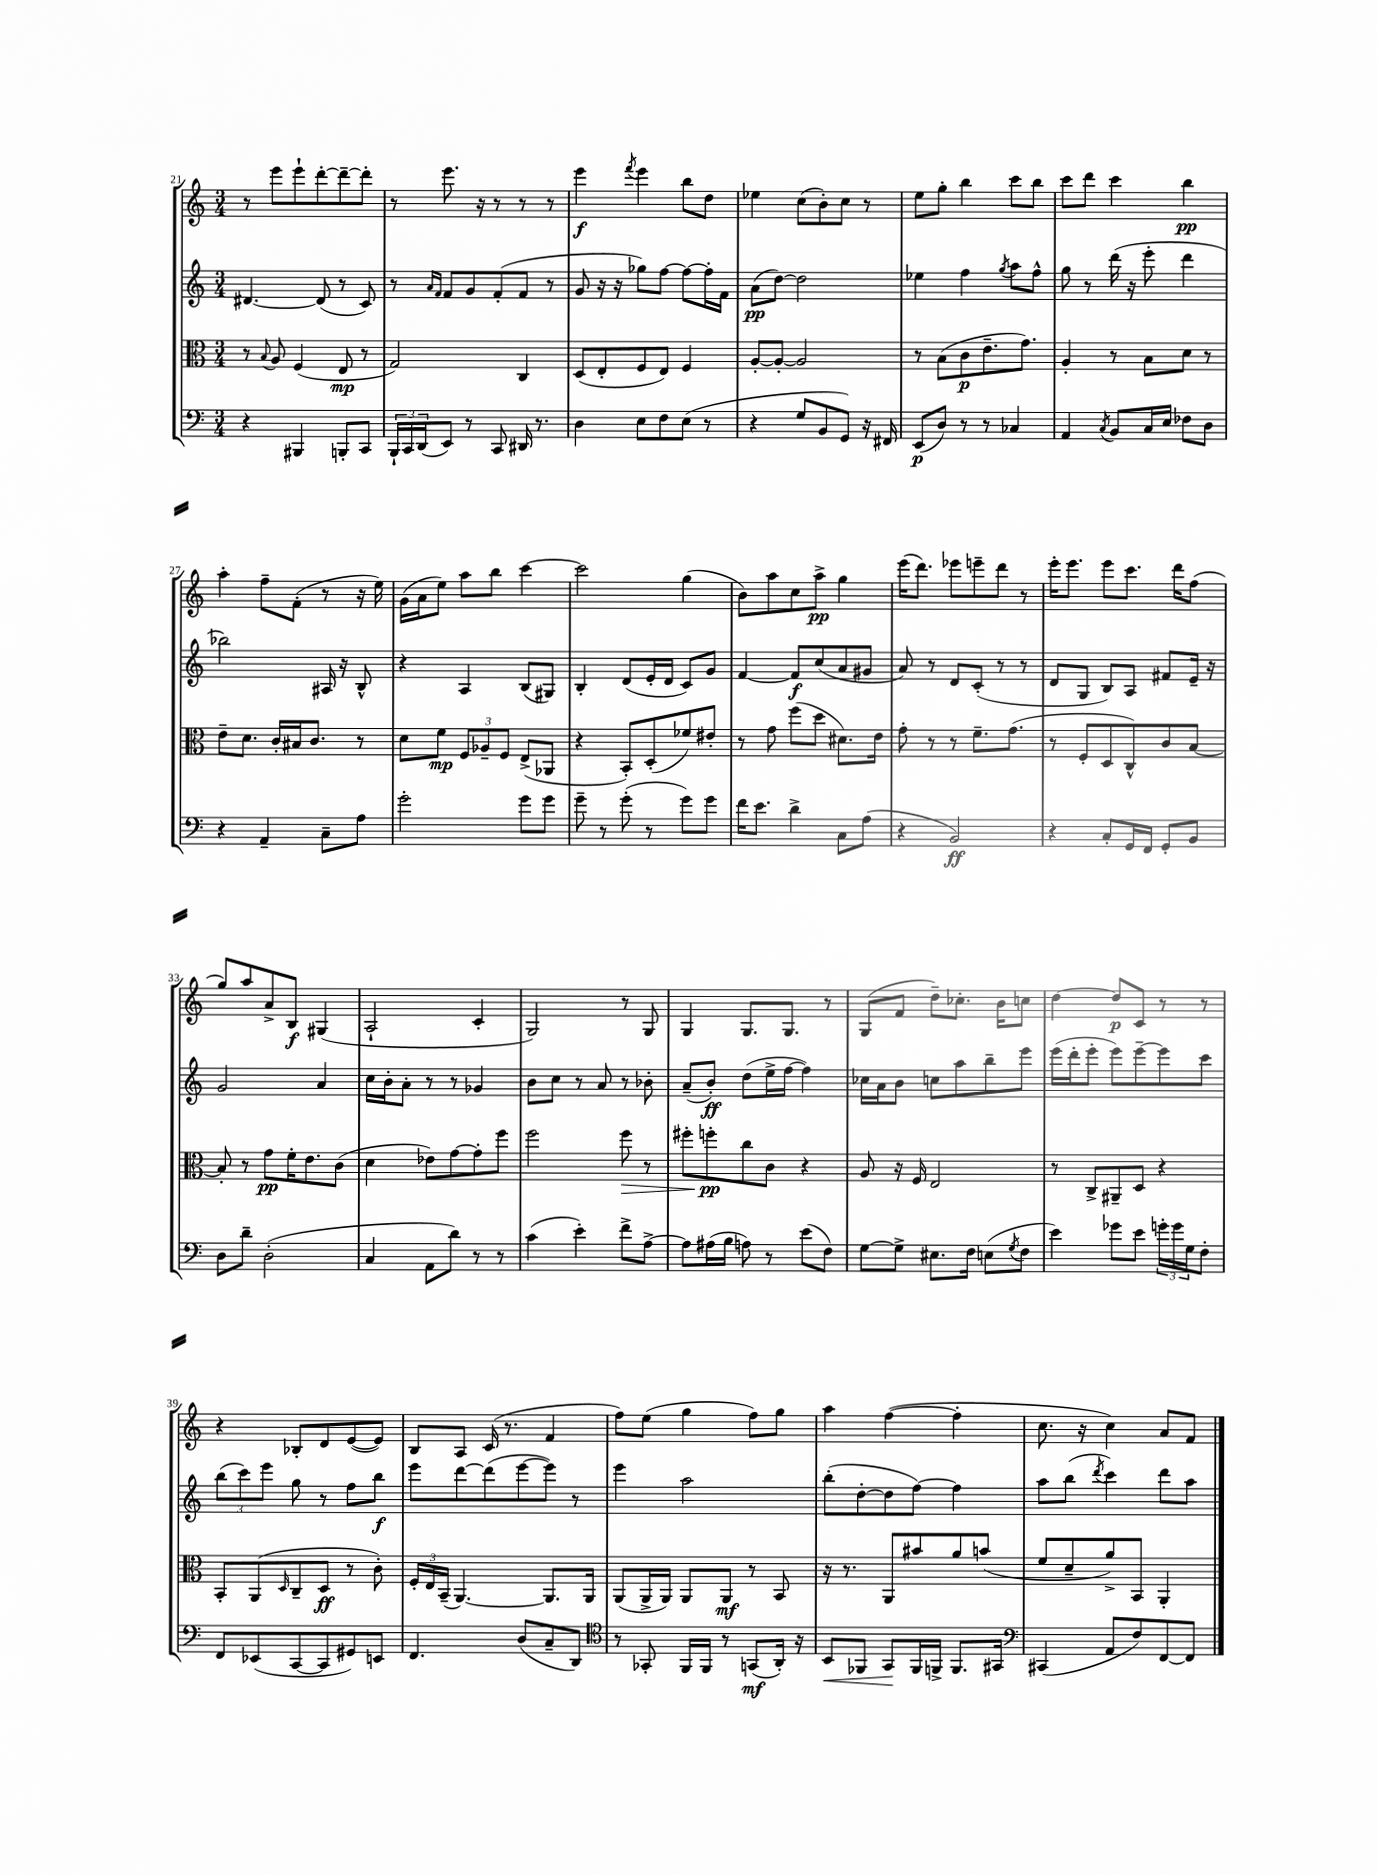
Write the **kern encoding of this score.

**kern	**kern	**kern	**kern
*staff4	*staff3	*staff2	*staff1
*clefF4	*clefC3	*clefG2	*clefG2
*k[]	*k[]	*k[]	*k[]
*M3/4	*M3/4	*M3/4	*M3/4
4r	8r	[4.d#	8r
.	8qqB	.	.
.	8A	.	8eee
4BBB#	(4F	.	8eee`
.	.	(8d#]	[8ddd'
8BBB'	8E	8r	8ddd~_
8CC	8r	8c)	8ddd']
=	=	=	=
24BBB`	2G)	8r	8r
24CC	.	.	.
(24DD	.	.	.
.	.	16qqa	.
.	.	16qqf	.
8EE)	.	8f	8.eee
8r	.	8g	.
.	.	.	16r
8CC	.	(8f'	8r
16DD#	4C	8f	8r
8.r	.	.	.
.	.	8r	8r
=	=	=	=
4D	(8D	8g	4eee
.	8E'	16r	.
.	.	16r	.
.	.	.	8qfff
8E	8F	8gg-)	4eee
8F	8E)	[8ff	.
(8E	4F	8ff_	8bb
8r	.	16ff']	8dd
.	.	16f	.
=	=	=	=
4r	[8A'	(8a	4ee-
.	8A'_	[8dd)	.
8G	2A]	2dd]	(8cc
8BB	.	.	8b')
8GG)	.	.	8cc
16r	.	.	8r
16FF#	.	.	.
=	=	=	=
(8EE	8r	4ee-	8ee
8D)	(8B	.	8gg'
8r	8c	4ff	4bb
8r	8.e~	.	.
.	.	8qgg	.
4C-	.	8aa	8ccc
.	8.g)	.	.
.	.	8ff^^	8bb
=	=	=	=
4AA	4A'	8gg	8ccc
.	.	8r	8ddd
8qC	.	.	.
8BB	8r	(16ddd	4ccc
.	.	16r	.
16C	8B	8eee'	.
16E	.	.	.
8F-	8d	4ddd	4bb
8D	8r	.	.
=	=	=	=
4r	8e~	2bb-)	4aa'
.	8.d	.	.
4AA~	.	.	8ff~
.	16c'	.	.
.	16B#	.	(8f'
.	8.c	.	.
8C~	.	16A#	8r
.	.	16r	.
8A	8r	8B^^	16r
.	.	.	16ee)
=	=	=	=
2g'	8d	4r	(16g
.	.	.	16a
.	8f	.	8ee)
.	12F	4A	8aa
.	12A-~	.	.
.	.	.	8bb
.	12F	.	.
8g	(8E^	(8B	[4ccc
8g	8AA-	8G#)	.
=	=	=	=
8g~	4r	4B'	2ccc]
8r	.	.	.
(8g'	8BB')	(8d	.
8r	(8D'	16e'	.
.	.	16d	.
8g)	8f-)	8c)	(4gg
8g	8e#'	8g	.
=	=	=	=
16f	8r	[4f	8b)
8.e	.	.	.
.	8g	.	8aa
4d^	(8ff	8f]	8cc
.	8dd	(8cc	8aa^
8C	8.d#)	8a	4gg
(8A	.	8g#	.
.	16e	.	.
=	=	=	=
4r	8g'	8a)	(16eee
.	.	.	8.ddd)
.	8r	8r	.
2BB)	8r	8d	8eee-
.	8.f~	(8c'	8eee~
.	.	8r	8ddd
.	(8.g	.	.
.	.	8r	8r
=	=	=	=
4r	8r	8d	16eee'
.	.	.	8.eee
.	8F'	8G	.
8C'	8D	8B)	8eee
16GG	8C^^)	8A	8.ccc
16FF	.	.	.
8GG'	8c	8f#	.
.	.	.	16ddd
8BB	[8B	16e~	(8ff
.	.	16r	.
=	=	=	=
8D	8B']	2g	8gg)
8d~	8r	.	8aa
(2D'	8g	.	8a^
.	16f'	.	8B
.	8.e	.	.
.	.	4a	(4G#
.	(8c	.	.
=	=	=	=
4C	4d	16cc	2A`
.	.	16b'	.
.	.	8a'	.
8AA	8e-)	8r	.
8d)	[8g	8r	.
8r	8g']	4g-	4c'
8r	8ff	.	.
=	=	=	=
(4c	2ff	8b	2G)
.	.	8cc	.
4e')	.	8r	.
.	.	8a	.
8f^	8ff	8r	8r
[8A^	8r	8b-'	8G
=	=	=	=
8A]	8ff#'	(8a~	4G
(16A#	8ff'	8b')	.
16B	.	.	.
8A)	8cc	(8dd	8.G
8r	8c	16ee^	.
.	.	[16ff	8.G
(8e	4r	4ff])	.
8F)	.	.	8r
=	=	=	=
[8G	8A	16cc-	(8G
.	.	16a	.
8G^]	16r	8b	8f
.	16F	.	.
8.E#	2E	8cc	8dd~)
.	.	8aa	8.cc-'
16F	.	.	.
(8E	.	8bb~	.
.	.	.	16b
8qG	.	.	.
8F	.	8eee	8cc
=	=	=	=
4e)	8r	(16eee	[4dd
.	.	16ddd'	.
.	8C^	8eee'	.
8g-	8AA#~	8eee)	8dd]
8e	8D	[8eee~	8c
24g'	4r	8eee]	8r
24g	.	.	.
24G	.	.	.
8F'	.	8ccc	8r
=	=	=	=
8FF	8BB'	(12bb	4r
.	.	12ccc)	.
(8EE-	(8AA	.	.
.	.	12eee	.
.	16qqD	.	.
[8CC	8C~	8gg	8B-'
8CC]	8D	8r	8d
8GG#)	8r	8ff	([8e
8EE	8c')	8bb	8e])
=	=	=	=
4.FF	24F'	8eee	8B
.	24E	.	.
.	(24BB~	.	.
.	[4.AA)	[8ddd	8A
.	.	(8ddd]	(16c
.	.	.	8.r
(8D	.	[8eee	.
8C~	8.AA]	8eee])	4f
8DD)	.	8r	.
.	16AA	.	.
=	=	=	=
*clefC4	*	*	*
8r	(8AA	4eee	8ff)
8GG-'	16AA^	.	(8ee
.	16AA)	.	.
16FF	8AA	2aa	4gg
16FF	.	.	.
8r	8AA	.	.
(8GG	8r	.	8ff)
16AA')	8BB	.	8gg
16r	.	.	.
=	=	=	=
8BB	16r	(8bb'	4aa
.	8.r	.	.
8FF-	.	[8dd'	.
8GG	8AA	8dd]	([4ff
16FF-	8b#	[8ff)	.
16FF^	.	.	.
8.FF	8a	4ff]	4ff']
.	(8b	.	.
16GG#	.	.	.
=	=	=	=
*clefF4	*	*	*
(4CC#	8f	8aa	8.cc
.	8d~	(8bb	.
.	.	.	16r
.	.	8qddd	.
8AA	8a^)	4ccc)	4cc)
8F)	8BB	.	.
[8FF	4AA'	8ddd	8a
8FF]	.	8aa	8f
==	==	==	==
*-	*-	*-	*-
